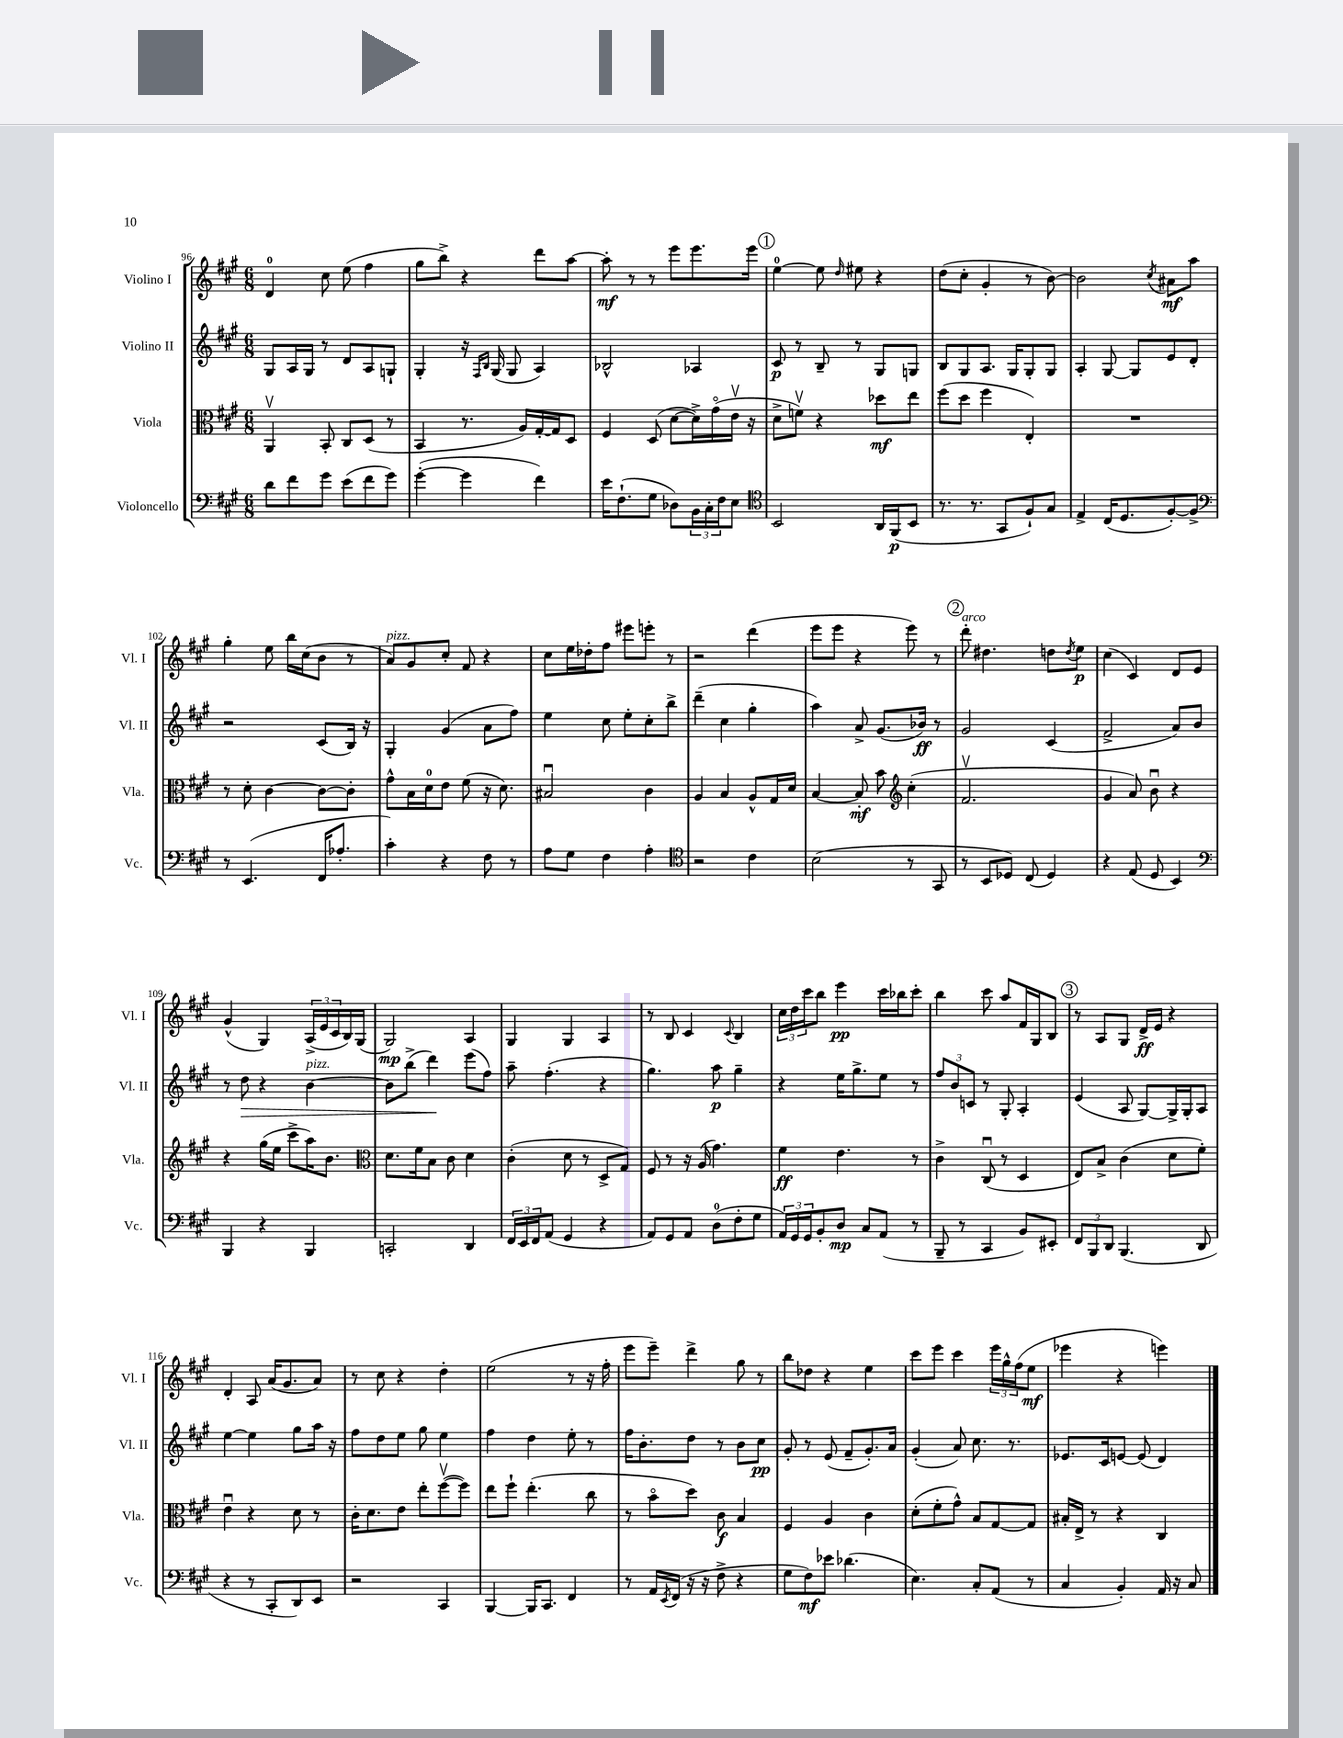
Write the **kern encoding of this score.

**kern	**kern	**kern	**kern
*staff4	*staff3	*staff2	*staff1
*clefF4	*clefC3	*clefG2	*clefG2
*k[f#c#g#]	*k[f#c#g#]	*k[f#c#g#]	*k[f#c#g#]
*M6/8	*M6/8	*M6/8	*M6/8
8d	4AAv	8G#	4d
8f#	.	16A	.
.	.	16G#	.
8g#	8BB'	8r	8cc#
(8e	8C#	8d	(8ee
8f#	(8D	8A	4ff#
8g#)	8r	8G`	.
=	=	=	=
([4g#'	4BB	4G#'	8gg#
.	.	.	8bb^)
4g#]	8.r	16r	4r
.	.	16qqF#	.
.	.	16qqB	.
.	.	(16G#	.
.	.	8G#	.
.	16A)	.	.
4f#)	[16G#'	4A)	8ddd
.	16G#]	.	.
.	8D	.	[8aa
=	=	=	=
16e	4F#	2B-^^	8aa']
(8.F#`	.	.	.
.	.	.	8r
8G#	(8D	.	8r
8D-)	[8d	.	8eee
24BB	16d^])	4A-	8.eee
24C#'	.	.	.
.	(16g#o	.	.
24F#	.	.	.
8E	16ev	.	.
.	16r	.	16eee
=	=	=	=
*clefC4	*	*	*
2BB	8d^	8c#	[4ee
.	8fv)	8r	.
.	4r	8B~	8ee]
.	.	.	16qqdd
.	.	8r	8ee#
16AA	8dd-	8G#	4r
(16FF#	.	.	.
8BB	8ee	8G	.
=	=	=	=
8.r	(8ff#	8B	(8dd
.	8dd	8G#	8cc#'
8.r	.	.	.
.	4ff#	8.A	4g#'
8GG#	.	.	.
.	.	16G#	.
8F#`)	4E')	8G#'	8r
8G#	.	8G#	[8b)
=	=	=	=
4E^	2.r	4A'	2b]
(16C#	.	[8G#	.
8.D	.	.	.
.	.	8G#]	.
.	.	.	8qcc#
[8F#')	.	8e	8a#
8F#^]	.	8d'	8aa
=	=	=	=
*clefF4	*	*	*
8r	8r	2r	4gg#'
(4.EE	8d'	.	.
.	[4c#	.	8ee
.	.	.	16bb
.	.	.	(16cc#
16FF#	8c#_	(8c#	8b
8.A-'	.	.	.
.	8c#']	16B)	8r
.	.	16r	.
=	=	=	=
4c#')	8g#^^	4G#'	8a)
.	16B	.	8g#
.	16d	.	.
4r	8e	(4g#	8cc#'
.	(8f#	.	8f#
8F#	16r	8a	4r
.	8.d)	.	.
8r	.	8ff#)	.
=	=	=	=
8A	2B#u	4ee	8cc#
8G#	.	.	16ee
.	.	.	16dd-'
4F#	.	8cc#	8ff#
.	.	8ee'	8eee#
4A'	4c#	8cc#'	8eee'
.	.	8bb^	8r
=	=	=	=
*clefC4	*	*	*
2r	4A	(4ddd~	2r
.	4B	4cc#	.
4c#	8A^^	4gg#'	(4ddd
.	16G#	.	.
.	16d	.	.
=	=	=	=
(2B	[4B	4aa)	8eee
.	.	.	8eee
.	8B']	8a^	4r
.	8b	(8.g#	.
*	*clefG2	*	*
8r	(4cc#'	.	8eee)
.	.	16b-)	.
8GG#	.	8r	8r
=	=	=	=
8r	2.f#v	2g#	8ddd'
8BB	.	.	4.dd#
8D-)	.	.	.
(8C#	.	.	.
4D-)	.	(4c#	8dd
.	.	.	8qdd
.	.	.	8ee
=	=	=	=
4r	4g#	2f#^	(4cc#
(8E	8a)	.	4c#)
8D	8bu	.	.
4BB)	4r	8a)	8d
.	.	8b	8e
=	=	=	=
*clefF4	*	*	*
4BBB	4r	8r	(4g#^^
.	.	8dd	.
4r	(16gg#	4r	4G#)
.	16ee	.	.
.	8ccc#^	.	.
4BBB	16aa)	[4b	(24A^
.	.	.	24e
.	8.b	.	.
.	.	.	24c#
.	.	.	16B)
.	.	.	(16G#
=	=	=	=
*	*clefC3	*	*
2CC'	8.d	8b]	2G#)
.	.	(8bb^	.
.	16f#	.	.
.	8B	4ddd)	.
.	8c#	.	.
4DD	4d	(8eee	4A
.	.	8ff#)	.
=	=	=	=
24FF#	(4c#'	8aa~	4G#
24EE	.	.	.
24FF#	.	.	.
(8AA	.	(4.ff#'	.
4GG#	8d	.	4G#
.	8r	.	.
4r	8D^	4r	4A
.	8G#)	.	.
=	=	=	=
8AA)	8F#	4.gg#)	8r
8GG#	8r	.	8B
8AA	16r	.	4c#
.	(16A	.	.
(8D	4.g#)	8aa	.
.	.	.	8qqc#
8F#'	.	4gg#~	4B
8G#	.	.	.
=	=	=	=
24AA)	4f#	4r	24cc#
24GG#	.	.	24dd
24GG#	.	.	24ccc#
8BB'	.	.	8bb
8D	4.e	16ee	4eee
.	.	8.gg#^	.
8C#	.	.	.
(8AA	.	8ee	16ccc#
.	.	.	16bb-
8r	8r	8r	8ccc#'
=	=	=	=
8BBB~	4c#^	12ff#	4bb
.	.	12b	.
8r	.	.	.
.	.	12c	.
4CC#	(8C#u	8r	8ccc#
.	8r	8G#'	8aa
8BB)	4D	4A'	16f#
.	.	.	16G#
8EE#'	.	.	8B
=	=	=	=
12FF#	8E)	(4e	8r
12BBB	.	.	.
.	8B^	.	8A
12DD	.	.	.
(4.BBB	(4c#	8A	8G#
.	.	[8G#)	16d^
.	.	.	16e
.	8d	16G#^]	4r
.	.	16G#'	.
8DD	8f#')	8A	.
=	=	=	=
4r	4eu	[4ee	4d'
8r	4r	4ee]	8A
8CC#'	.	.	(16a
.	.	.	8.g#
8DD)	8d	8gg#	.
8EE	8r	16aa	8a)
.	.	16r	.
=	=	=	=
2r	16c#'	8ff#	8r
.	8.d	.	.
.	.	8dd	8cc#
.	8e	8ee	4r
.	8ee'	8gg#	.
4CC#	([8ff#v	4ee	4dd'
.	8ff#])	.	.
=	=	=	=
[4BBB	8ee	4ff#	(2ee
.	8ff#`	.	.
16BBB]	(4.ee'	4dd	.
8.CC#	.	.	.
4FF#	.	8ee'	8r
.	8cc#	8r	16r
.	.	.	16ff#'
=	=	=	=
8r	8r	16ff#	8eee
.	.	8.b'	.
16AA	8bo	.	8eee~)
8qEE	.	.	.
(16FF#	.	.	.
16r	8dd)	8dd	4ddd^
16r	.	.	.
8F#^	8c#	8r	.
4r	4B	8b	8gg#
.	.	8cc#	8r
=	=	=	=
8G#	4F#	8g#'	8bb
8F#)	.	8r	8dd-
8e-	4A	(8e	4r
(4.d-	.	8f#~	.
.	4c#	8.g#')	4ee
.	.	16a	.
=	=	=	=
4.E)	(8d'	(4g#'	8ccc#
.	8f#'	.	8eee
.	8g#^^)	8a)	4ccc#
8C#'	8B	8.cc#	.
(8AA	[8G#	.	24eee
.	.	.	24gg#^^
.	.	8.r	.
.	.	.	(24ff#
8r	8G#]	.	8ee
=	=	=	=
4C#	16B#'	8.e-	4eee-
.	16E^	.	.
.	8r	.	.
.	.	16c#	.
4BB')	4r	[8e	4r
.	.	(8e]	.
16AA	4C#	4d)	4eee)
16r	.	.	.
8C#	.	.	.
==	==	==	==
*-	*-	*-	*-
